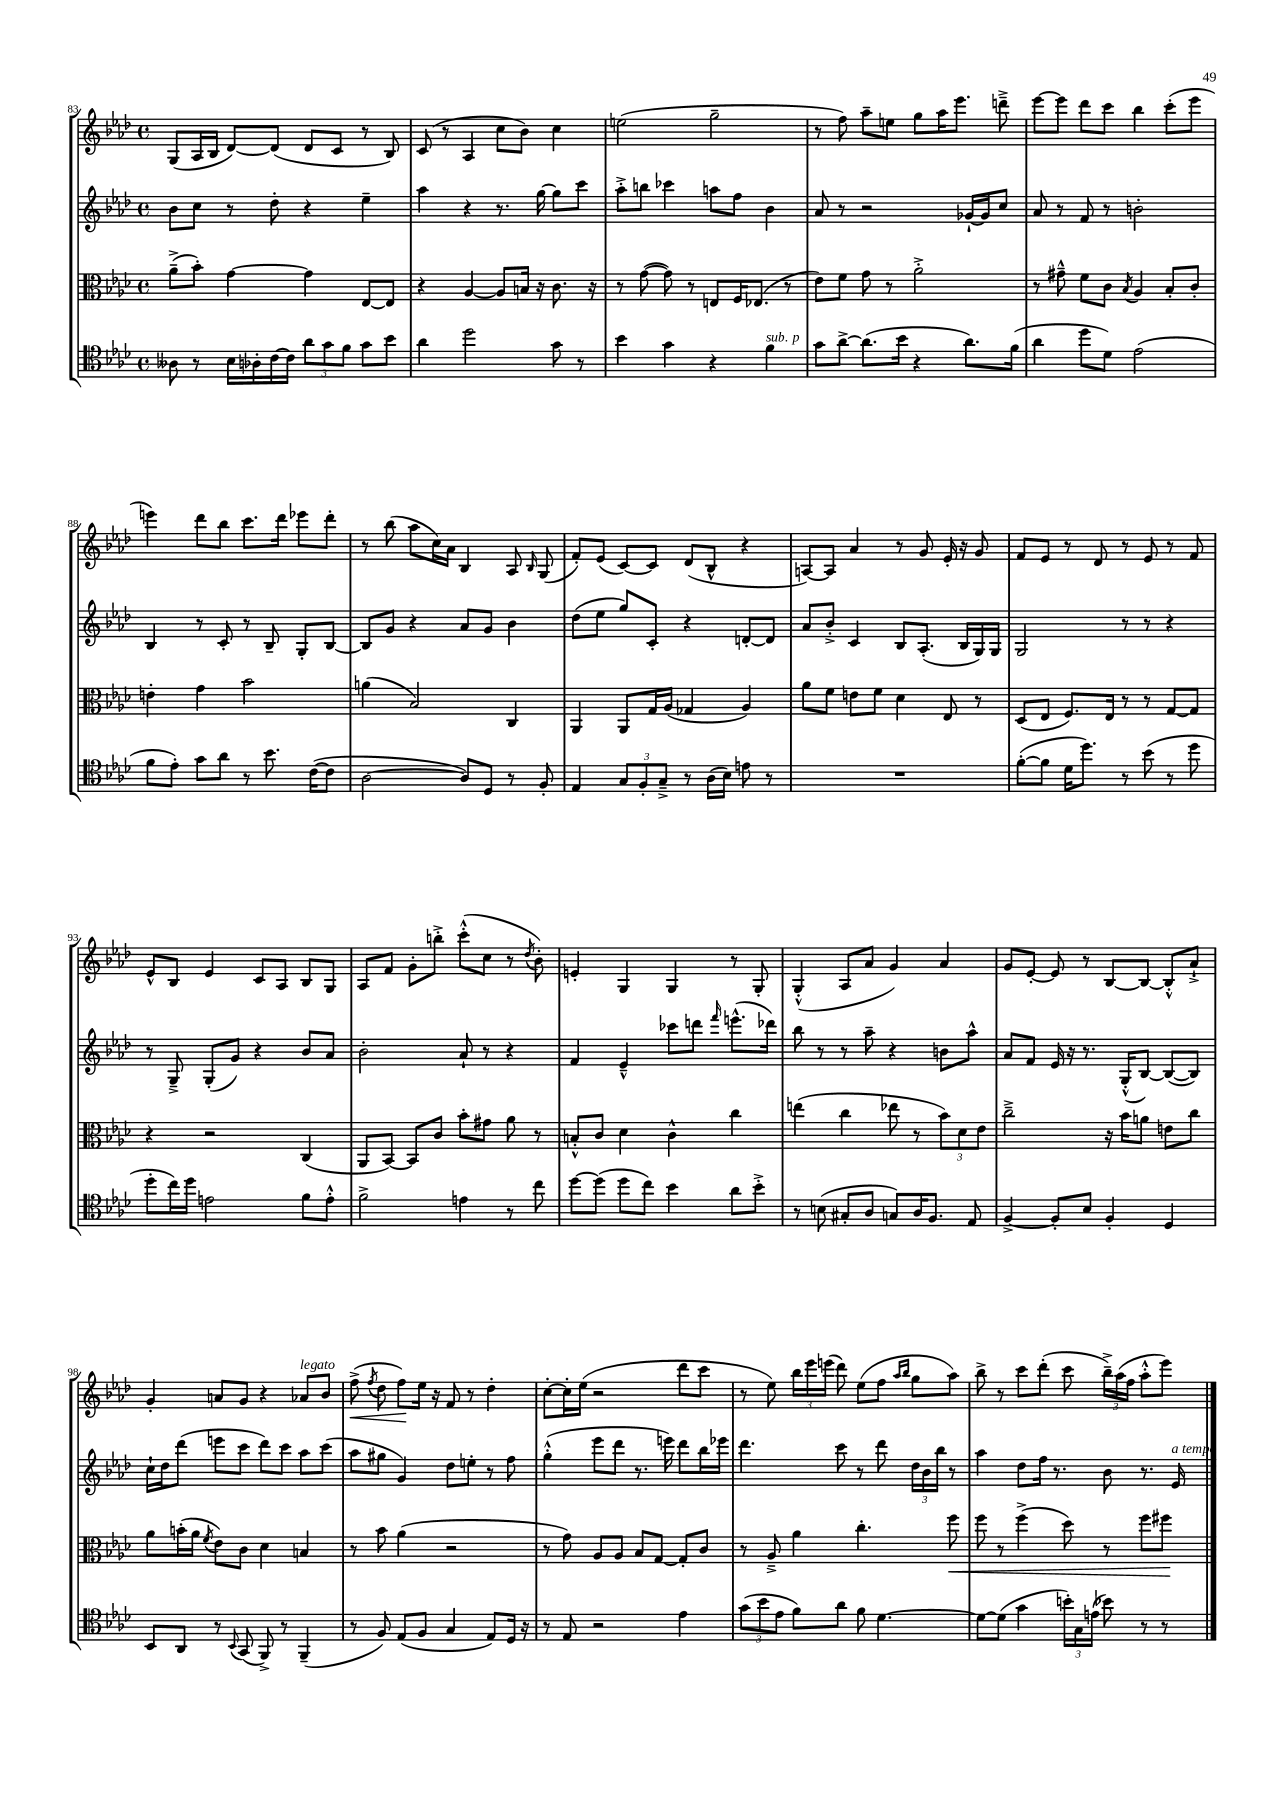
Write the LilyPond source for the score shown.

<<
\new StaffGroup <<
\new Staff = "s0" {
    \clef treble \key aes \major \defaultTimeSignature \time 4/4
    \autoBeamOff g8[( aes16 bes16] des'8[~) des'8]( des'8[ c'8] r8 bes8) |
    c'8( r8 aes4 c''8[ bes'8]) c''4 |
    e''2( g''2-- |
    r8 f''8) aes''8[-- e''8] g''8[ aes''16 ees'''8.] d'''8---> |
    ees'''8[~ ees'''8] des'''8[ c'''8] bes''4 c'''8[-.( ees'''8] |
    e'''4) des'''8[ bes''8] c'''8.[ des'''16] ees'''8[ des'''8]-. |
    r8 bes''8( aes''8[ c''16) aes'16] bes4 aes8 \grace { bes16 } g8( |
    f'8[-.) ees'8]( c'8[~) c'8] des'8[( bes8]-^ r4 |
    a8[~) a8] aes'4 r8 g'8 ees'16-. r16 g'8 |
    f'8[ ees'8] r8 des'8 r8 ees'8 r8 f'8 |
    ees'8[-^ bes8] ees'4 c'8[ aes8] bes8[ g8] |
    aes8[ f'8] g'8[-. b''8]-.-> c'''8[-.-^( c''8] r8 \acciaccatura { des''8 } bes'8-.) |
    e'4-. g4 g4 r8 g8-. |
    g4-.-^( aes8[ aes'8] g'4) aes'4 |
    g'8[ ees'8]~-. ees'8 r8 bes8[~ bes8]~ bes8[-.-^ aes'8]-!-> |
    g'4-. a'8[ g'8] r4 aes'8[^\markup { \italic "legato" } bes'8] |
    f''8->\<( \acciaccatura { f''8 } des''8 f''8[\!) ees''16] r16 f'8 r8 des''4-. |
    c''8[~-. c''16-. ees''16]( r2 des'''8[ c'''8] |
    r8 ees''8) \tuplet 3/2 { bes''16[ ees'''16 e'''16]( } des'''8) ees''8[( f''8] \grace { aes''16[ bes''16] } g''8[ aes''8]) |
    bes''8-> r8 c'''8[ des'''8]-.( c'''8 \tuplet 3/2 { bes''16[--->) aes''16( f''16] } aes''8[-.-^ ees'''8]) \bar "|." |
}
\new Staff = "s1" {
    \clef treble \key aes \major \defaultTimeSignature \time 4/4
    \autoBeamOff bes'8[ c''8] r8 des''8-. r4 ees''4-- |
    aes''4 r4 r8. g''16~ g''8[ c'''8] |
    aes''8[-.-> b''8] ces'''4 a''8[ f''8] bes'4 |
    aes'8 r8 r2 ges'16[~-! ges'16 c''8] |
    aes'8 r8 f'8 r8 b'2-. |
    bes4 r8 c'8-. r8 bes8-- g8[-. bes8]~ |
    bes8[ g'8] r4 aes'8[ g'8] bes'4 |
    des''8[( ees''8] g''8[) c'8]-. r4 d'8[~-. d'8] |
    aes'8[ bes'8]-.-> c'4 bes8[ aes8.]-.( bes16[ g16) g16] |
    g2 r8 r8 r4 |
    r8 g8---> g8[-.( g'8]) r4 bes'8[ aes'8] |
    bes'2-. aes'8-! r8 r4 |
    f'4 ees'4---^ ces'''8[ d'''8] \grace { f'''16 } e'''8.[-^( des'''16]) |
    bes''8 r8 r8 aes''8-- r4 b'8[ aes''8]-^ |
    aes'8[ f'8] ees'16 r16 r8. g16[-.-^( bes8]~) bes8[~( bes8]) |
    c''16[-! des''16 des'''8]( e'''8[ c'''8] des'''8[) c'''8] aes''8[ c'''8]( |
    aes''8[ gis''8] g'4) des''8[ e''8]-. r8 f''8 |
    g''4-.-^( ees'''8[ des'''8] r8. e'''16) des'''8[ bes''16 ees'''16] |
    des'''4. c'''8 r8 des'''8 \tuplet 3/2 { des''16[ bes'16 bes''16] } r8 |
    aes''4 des''8[ f''16] r8. bes'8 r8. ees'16^\markup { \italic "a tempo" } \bar "|." |
}
\new Staff = "s2" {
    \clef alto \key aes \major \defaultTimeSignature \time 4/4
    \autoBeamOff aes'8[--->( bes'8]-.) g'4~ g'4 ees8[~ ees8] |
    r4 aes4~ aes8[ b16] r16 c'8. r16 |
    r8 g'8~( g'8) r8 e8[ f16 ees8.]( r8 |
    ees'8[) f'8] g'8 r8 aes'2-.-> |
    r8 gis'8---^ f'8[ c'8] \acciaccatura { bes8 } aes4 bes8[-. c'8]-. |
    e'4-. g'4 bes'2 |
    a'4( bes2) c4 |
    aes,4 aes,8[ g16 aes16]( ges4 aes4) |
    aes'8[ f'8] e'8[ f'8] des'4 ees8 r8 |
    des8[( ees8] f8.[) ees16] r8 r8 g8[~ g8] |
    r4 r2 c4( |
    aes,8[ bes,8]~) bes,8[ c'8] bes'8[-. gis'8] aes'8 r8 |
    b8[-.-^ c'8] des'4 c'4-^ c''4 |
    e''4( c''4 ees''8 r8 \tuplet 3/2 { bes'8[) des'8 ees'8] } |
    c''2---> r16 bes'16[ a'8] e'8[ c''8] |
    aes'8[ b'16-.( aes'16] \acciaccatura { f'8 } ees'8[) c'8] des'4 b4 |
    r8 bes'8 aes'4( r2 |
    r8 g'8) aes8[ aes8] bes8[ g8]~ g8[-. c'8] |
    r8 aes8---> aes'4 c''4.-. f''8\< |
    f''8 r8 f''4->( des''8) r8 f''8[ fis''8]\! \bar "|." |
}
\new Staff = "s3" {
    \clef tenor \key aes \major \defaultTimeSignature \time 4/4
    \autoBeamOff aeses8 r8 bes16[ aes16-. c'16~ c'16] \tuplet 3/2 { aes'8[ g'8 f'8] } g'8[ bes'8] |
    aes'4 des''2 g'8 r8 |
    bes'4 g'4 r4 f'4^\markup { \italic "sub. p" } |
    g'8[ aes'8]~-> aes'8.[( bes'16] r4 aes'8.[) f'16]( |
    aes'4 des''8[ des'8]) ees'2( |
    f'8[ ees'8]-.) g'8[ aes'8] r8 bes'8. c'16[~( c'8] |
    aes2~ aes8[) des8] r8 f8-. |
    ees4 \tuplet 3/2 { g8[ f8-. g8]---> } r8 aes16[( bes16]) e'8 r8 |
    R1 |
    f'8[~-.( f'8] des'16[ des''8.]) r8 bes'8( r8 des''8 |
    des''8[-. c''16) des''16] e'2 f'8[ e'8]-.-^ |
    f'2-> e'4 r8 c''8 |
    des''8[~ des''8]( des''8[ c''8]) bes'4 aes'8[ bes'8]-.-> |
    r8 b8( gis8[-. aes8] g8[) aes16 f8.] ees8 |
    f4~-> f8[-. bes8] f4-. des4 |
    bes,8[ aes,8] r8 \appoggiatura { bes,8 } g,8( f,8->) r8 f,4--( |
    r8 f8) ees8[( f8] g4 ees8[) des16] r16 |
    r8 ees8 r2 ees'4 |
    \tuplet 3/2 { g'8[( bes'8 ees'8] } f'8[) aes'8] f'8 des'4.~ |
    des'8[~ des'8]( g'4 \tuplet 3/2 { b'16[-.) g16 e'16]( } bes'8) r8 r8 \bar "|." |
}
>>
>>
\layout { \context { \Score currentBarNumber = #83 } }
